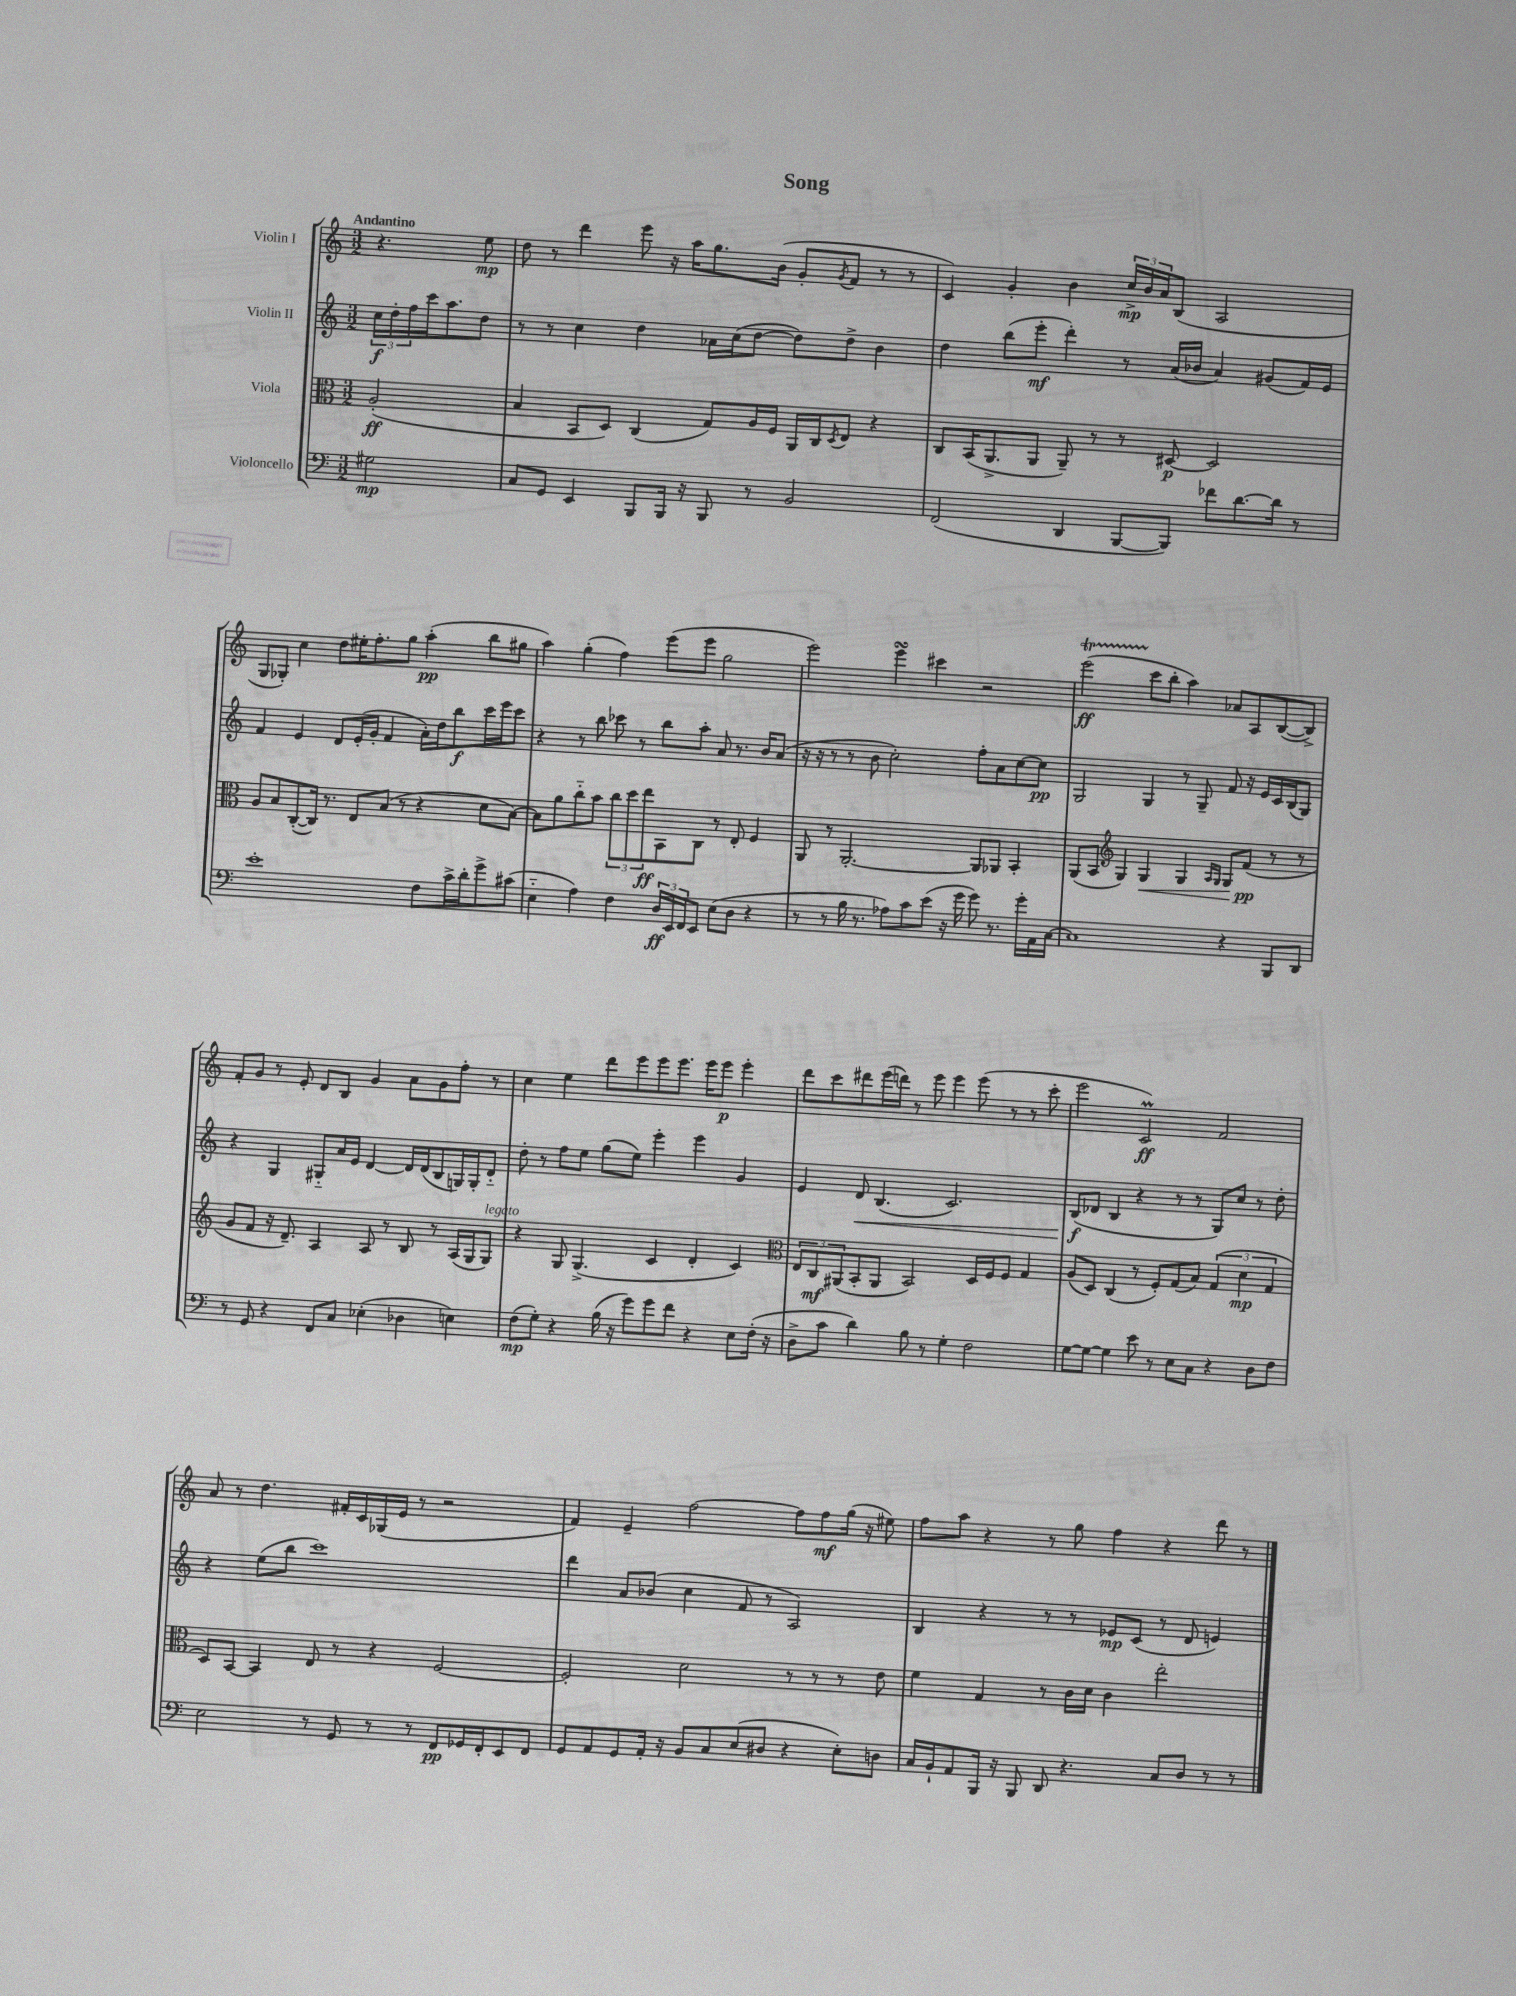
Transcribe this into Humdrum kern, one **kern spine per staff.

**kern	**kern	**kern	**kern
*staff4	*staff3	*staff2	*staff1
*clefF4	*clefC3	*clefG2	*clefG2
*k[]	*k[]	*k[]	*k[]
*M3/2	*M3/2	*M3/2	*M3/2
2G#	(2A'	24cc	4.r
.	.	24dd'	.
.	.	24ff	.
.	.	16ccc	.
.	.	8.aa	.
.	.	8dd	8ee
=	=	=	=
8C	4B	8r	8dd
8GG	.	8r	8r
4EE	8BB	4cc	4ddd
.	8D)	.	.
8BBB	(4C	4dd	8eee
16BBB	.	.	16r
16r	.	.	16aa
8BBB	8G)	16a-	8.gg
.	.	(16cc	.
8r	16A	[8dd	.
.	16F	.	(16b
2BB	16AA	8dd])	8g'
.	16C	.	.
.	8qD	.	8qg
.	8E	8dd^	8f
.	4r	4b	8r
.	.	.	8r
=	=	=	=
(2FF	8C	4dd	4c)
.	(16BB	.	.
.	8.AA^	.	.
.	.	(8bb	4g'
.	8AA	8eee'	.
4DD	8AA~)	4ddd')	4b
.	8r	.	.
[8BBB	8r	8r	24cc^
.	.	.	24b
.	.	.	24a
8BBB])	[8D#	(16a	(8B
.	.	16b-	.
8f-	2D#]	4a)	2A
[8.d	.	.	.
.	.	(8g#	.
16d]	.	.	.
8r	.	16f)	.
.	.	16e	.
=	=	=	=
1e'	8A	4f	8G
.	8B	.	8G-')
.	([8C'	4e	4cc
.	16C])	.	.
.	8.r	.	.
.	.	8d	8dd
.	8E	(16e'	16ee#'
.	.	16g'	8.ff'
.	(8B	4f	.
.	8r	.	8gg
8F	4r	16a')	(4aa'
.	.	16dd	.
16c^	.	8bb	.
16d'	.	.	.
8g^	8d	16ccc	8bb
.	.	16eee	.
(8c#	[8B)	8ccc	8gg#
=	=	=	=
4E'~	8B]	4r	4aa)
.	8a	.	.
4A)	8cc'~	8r	(4gg'
.	8b	8bb	.
4F	12cc	8ccc-	4ff)
.	12dd	.	.
.	.	8r	.
.	12ee	.	.
24D	8BB	8bb	(8eee
24EE	.	.	.
24FF	.	.	.
8EE	8C	8aa'	8eee
(8E	8r	8a	2gg
8D	8E'	8.r	.
4r	4F	.	.
.	.	16b	.
.	.	(8a	.
=	=	=	=
8r	8AA	16r	2eee)
.	.	16r	.
8r	8r	8r	.
16B	[2.AA'	8r	.
8.r	.	.	.
.	.	8b	.
8A-)	.	2cc')	4eee
8c	.	.	.
(8e	.	.	4ccc#
16r	.	.	.
16g	.	.	.
8g)	8AA]	8ff'	2r
8.r	8AA-	8a	.
.	4BB'	[8cc	.
16g'	.	.	.
16AA	.	8cc]	.
[16C	.	.	.
=	=	=	=
1C]	(8AA	2G	(2eee
.	8BB	.	.
*	*clefG2	*	*
.	4G)	.	.
.	4G	4G	8ccc
.	.	.	8bb'
.	4G	8r	4aa)
.	.	8G~	.
.	16qqA	.	.
.	16qqG	.	.
4r	8G	8f	8a-
.	(8f	16r	8A
.	.	16e	.
8BBB	8r	16c	([8B
.	.	(16B	.
8DD	8r	8G)	8B^])
=	=	=	=
8r	8g	4r	8f'
8GG	8f	.	8g
4r	16r	4G	8r
.	8.d~)	.	.
.	.	.	8e'
8FF	4A	8G#'~	8d
8C	.	16a	8B
.	.	16e	.
(4E-'	8A	[4d	4g
.	8r	.	.
4D-	8B	16d]	8a
.	.	(16d	.
.	8r	8B	8g
4E)	(16A	16G)	8ff'
.	16G	16G'	.
.	8G)	8d'~	8r
=	=	=	=
(8F	4r	8dd'	4cc
8G')	.	8r	.
4r	8G	8ff	4ee
.	(4.G^	8ee	.
(16B	.	(8gg	8ddd
16r	.	.	.
8g)	.	8ee)	8eee
8g	4c	4eee'	8eee
8f	.	.	8.eee
4r	4d'	4eee	.
.	.	.	16eee
.	.	.	8eee
8E	4c)	4g	4eee'
(16F'	.	.	.
16r	.	.	.
=	=	=	=
*	*clefC3	*	*
8D^	12E	4e	8ddd
.	12C	.	.
8c	.	.	8ccc
.	(12AA#	.	.
4d)	8BB'	8d	8ddd#
.	8AA#	(4.B	(16eee
.	.	.	16ddd)
8B	2BB)	.	8r
8r	.	.	8eee
4G'	.	2.c)	4eee
2F	16D	.	(8eee
.	16F	.	.
.	8F	.	8r
.	4G	.	8r
.	.	.	8ccc'
=	=	=	=
[8G	(8A	(8B	2eee
8G_	8D)	8d-	.
4G]	(4C	4B	.
8e	8r	4r	2c)
8r	8F')	.	.
8E	(8G	8r	.
8C	8B)	8r	.
4r	(6G	8G)	2f
.	.	8cc	.
.	6d	.	.
8D	.	8r	.
.	6G	.	.
8F	.	8dd'	.
=	=	=	=
2E	8D)	4r	8a
.	[8BB	.	8r
.	4BB]	(8ee	4.dd
.	.	8bb	.
8r	8E	1ccc)	.
8GG	8r	.	16f#'
.	.	.	16c
8r	4r	.	(16G-
.	.	.	16e
8r	.	.	8r
8FF	[2F	.	2r
16GG-	.	.	.
16FF'	.	.	.
8EE	.	.	.
8FF	.	.	.
=	=	=	=
8GG	2F']	4ddd	4f)
8AA	.	.	.
8GG	.	8a	4e~
16AA'	.	(8b-	.
16r	.	.	.
8BB	2d	4cc	[2ff
8C	.	.	.
(8E	.	8f	.
8D#	.	8r	.
4r	8r	2A)	8ff]
.	8r	.	8ff
8E')	8r	.	(16gg
.	.	.	16r
8D	8e	.	8ee#)
=	=	=	=
16C	4f	4B	8ff
16BB`	.	.	.
8AA	.	.	8aa
16BBB	4G	4r	4r
16r	.	.	.
8BBB	.	.	.
8DD	8r	8r	8r
4.r	16c	8r	8gg
.	16d	.	.
.	4c	8e-	4ff
.	.	(8c	.
8C	2ee'	8r	4r
8D	.	8d	.
8r	.	4e)	8ddd
8r	.	.	8r
==	==	==	==
*-	*-	*-	*-
